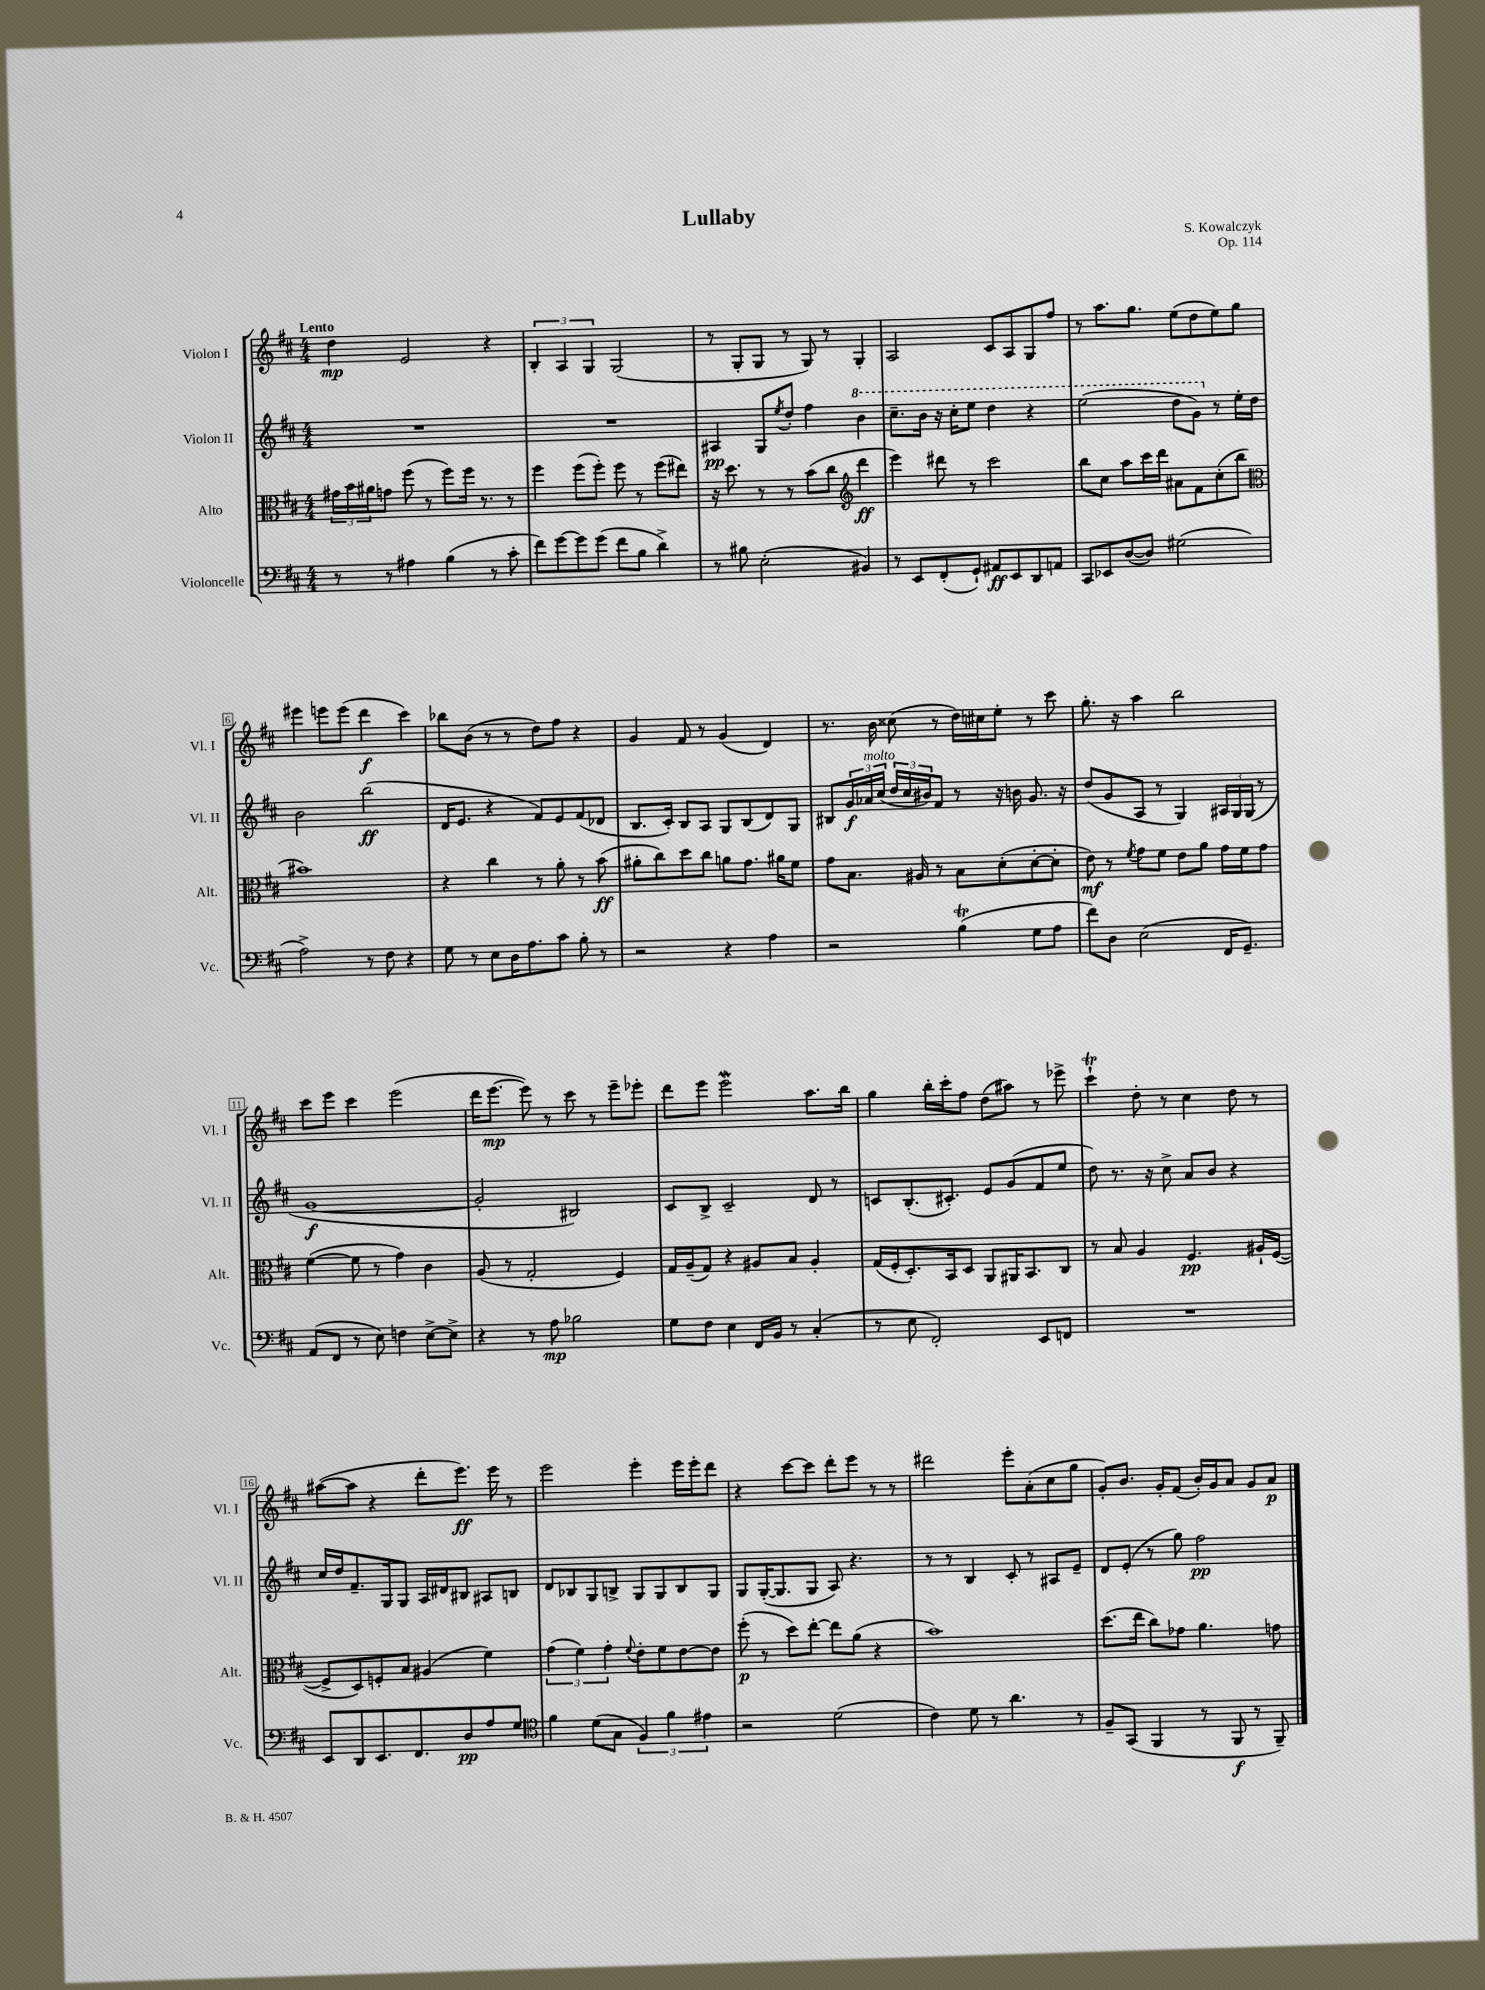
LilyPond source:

\header { title = "Lullaby" composer = "S. Kowalczyk" opus = "Op. 114" }
<<
\new StaffGroup <<
\new Staff = "s0" \with { instrumentName = "Violon I" shortInstrumentName = "Vl. I" } {
    \clef treble \key d \major \numericTimeSignature \time 4/4 \tempo "Lento"
    d''4\mp e'2 r4 |
    \tuplet 3/2 { b4-. a4 g4 } g2( |
    r8 g8-. g8 r8 g8) r8 g4-. |
    a2 cis'8 a8 g8 fis''8 |
    r8 a''8. g''8. e''8( d''8 e''8) g''8 |
    eis'''4 e'''8 e'''8( d'''4\f cis'''4) |
    bes''8 b'8( r8 r8 d''8) fis''8 r4 |
    g'4 fis'8 r8 g'4( d'4) |
    r8. b'16 cisis''8( r8 d''16) cis''16 e''8-. r8 cis'''8 |
    g''8.-. r16 a''4 b''2 |
    cis'''8 e'''8 cis'''4 e'''2( |
    d'''16 e'''8.~\mp e'''8) r8 cis'''8 r8 e'''8-- ees'''8-. |
    d'''8 e'''8 e'''2\mordent a''8. b''16 |
    g''4 b''16-. cis'''16-. fis''8 d''8( ais''8) r8 ees'''8-> |
    cis'''4-!\trill d''8-. r8 cis''4 d''8 r8 |
    ais''8~( ais''8 r4 d'''8-. e'''8.\ff) e'''16 r8 |
    e'''2 e'''4-. e'''16 e'''16-. d'''8 |
    r4 cis'''8~ cis'''8 d'''8-. e'''8 r8 r8 |
    dis'''2 e'''8-. a'8-.( cis''8 g''8 |
    g'8-.) b'8. g'16-. fis'8( b'16-.) g'16 a'8 g'8 a'8\p \bar "|." |
}
\new Staff = "s1" \with { instrumentName = "Violon II" shortInstrumentName = "Vl. II" } {
    \clef treble \key d \major \numericTimeSignature \time 4/4
    R1 |
    R1 |
    ais4\pp g8 \acciaccatura { e''8 } d''8-. fis''4 \ottava #1 b''4 |
    cis'''8.-- b''16 r16 cis'''16-. e'''8 d'''4 r4 |
    e'''2( d'''8 g''8) \ottava #0 r8 e''16-. d''16 |
    b'2 b''2\ff( |
    d'16 e'8. r4 fis'8) e'8 fis'8( des'8 |
    b8. cis'16-.) b8 a8 g8 b8( d'8) g8 |
    bis8 \tuplet 3/2 { g'16\f aes'16^\markup { \italic "molto" } cis''16( } \tuplet 3/2 { d''16 cis''16 bis'16) } fis'8 r8 r16 b'16 g'8. r16 |
    d''8( g'8 a8 r8 g4) \tuplet 3/2 { ais16 g16 g16( } r8 |
    g'1~\f |
    g'2-. bis2) |
    cis'8 b8-> cis'2-- d'8 r8 |
    c'8 b8.-.( cis'8.-.) e'8 g'8( fis'8 e''8 |
    d''8) r8. r16 cis''8-> a'8 b'8 r4 |
    cis''16 d''16 fis'8.-- g16 g8 a16 dis'16 bis8 ais8 b8 |
    d'8 bes8 g8 b8-> g8 g8 b8 g8 |
    g8 g16~-.( g8. g8 a8) r4. |
    r8 r8 b4 cis'8-. r8 ais8 e'8-- |
    d'8 e'8-.( r8 g''8) fis''2\pp \bar "|." |
}
\new Staff = "s2" \with { instrumentName = "Alto" shortInstrumentName = "Alt." } {
    \clef alto \key d \major \numericTimeSignature \time 4/4
    \tuplet 3/2 { gis'16 b'16 ais'16 } g'8 fis''8( r8 fis''8) fis''16 r8. r8 |
    fis''4 fis''8( fis''8-.) fis''8 r8 fis''8( eis''8) |
    r16 d''8. r8 r8 b'8( cis''8 \clef treble d'''4\ff |
    e'''4) dis'''8 r8 cis'''2 |
    b''8 cis''8 a''8 cis'''16 d'''16 ais'8 fis'8 cis''8-.( b''8 |
    \clef alto bis'1) |
    r4 cis''4 r8 a'8-. r8 b'8\ff( |
    ais'8-. cis''8) d''8 cis''8 a'8 g'8. ais'16 fis'8 |
    g'8 b8. ais16 r8 b8 d'8-.( d'8~-. d'8-. |
    e'8\mf) r8 \acciaccatura { fis'8 } g'8 fis'8 e'8 a'8 g'16 fis'16 g'8 |
    fis'4~( fis'8 r8 g'4) cis'4 |
    a8( r8 g2-. fis4) |
    g16 a16--( g8) r4 ais8 b8 ais4-. |
    g16( fis16-. d8.-.) b,16 d8 a,8 ais,16 b,8. cis8 |
    r8 b8 a4 fis4.\pp ais16-! fis16~( |
    fis8-> d8) f8-. b8 ais4( fis'4) |
    \tuplet 3/2 { g'4( fis'4) g'4-. } \appoggiatura { fis'8 } e'8-. fis'8 e'8~ e'8 |
    fis''8-.\p( r8 d''8) e''8~-. e''8 a'8( r4 |
    b'1) |
    d''8.( e''16 cis''8) ges'8 a'4. g'8 \bar "|." |
}
\new Staff = "s3" \with { instrumentName = "Violoncelle" shortInstrumentName = "Vc." } {
    \clef bass \key d \major \numericTimeSignature \time 4/4
    r8 r8 ais4 b4( r8 cis'8-. |
    fis'8) g'8~ g'8 g'8( fis'8 b8 d'4->) |
    r8 bis8 e2-.( bis,4) |
    r8 e,8 fis,8-.( g,8-!) ais,8\ff e,8 d,8 a,8 |
    cis,8 ees,8 d8~( d8) gis2( |
    a2->) r8 fis8 r4 |
    g8 r8 e8 d16 a8. cis'8 b8-. r8 |
    r2 r4 a4 |
    r2 b4\trill( g8 a8 |
    fis'8) d8 e2( fis,16 g,8.--) |
    a,8( fis,8 r8 e8) f4 e8~-> e8-> |
    r4 r8 a8\mp bes2 |
    g8 fis8 e4 fis,16 b,16 r8 cis4-.( |
    r8 e8 fis,2-.) e,8 f,8 |
    R1 |
    e,8 d,8 e,8. fis,8. d8\pp a8 g8 |
    \clef tenor fis'4 d'8( g8 \tuplet 3/2 { fis4) fis'4 eis'4 } |
    r2 d'2( |
    cis'4) d'8 r8 a'4. r8 |
    fis8-- g,8( fis,4 r8 fis,8\f r8 fis,8--) \bar "|." |
}
>>
>>
\layout { \context { \Score \override BarNumber.stencil = #(make-stencil-boxer 0.1 0.3 ly:text-interface::print) } }
